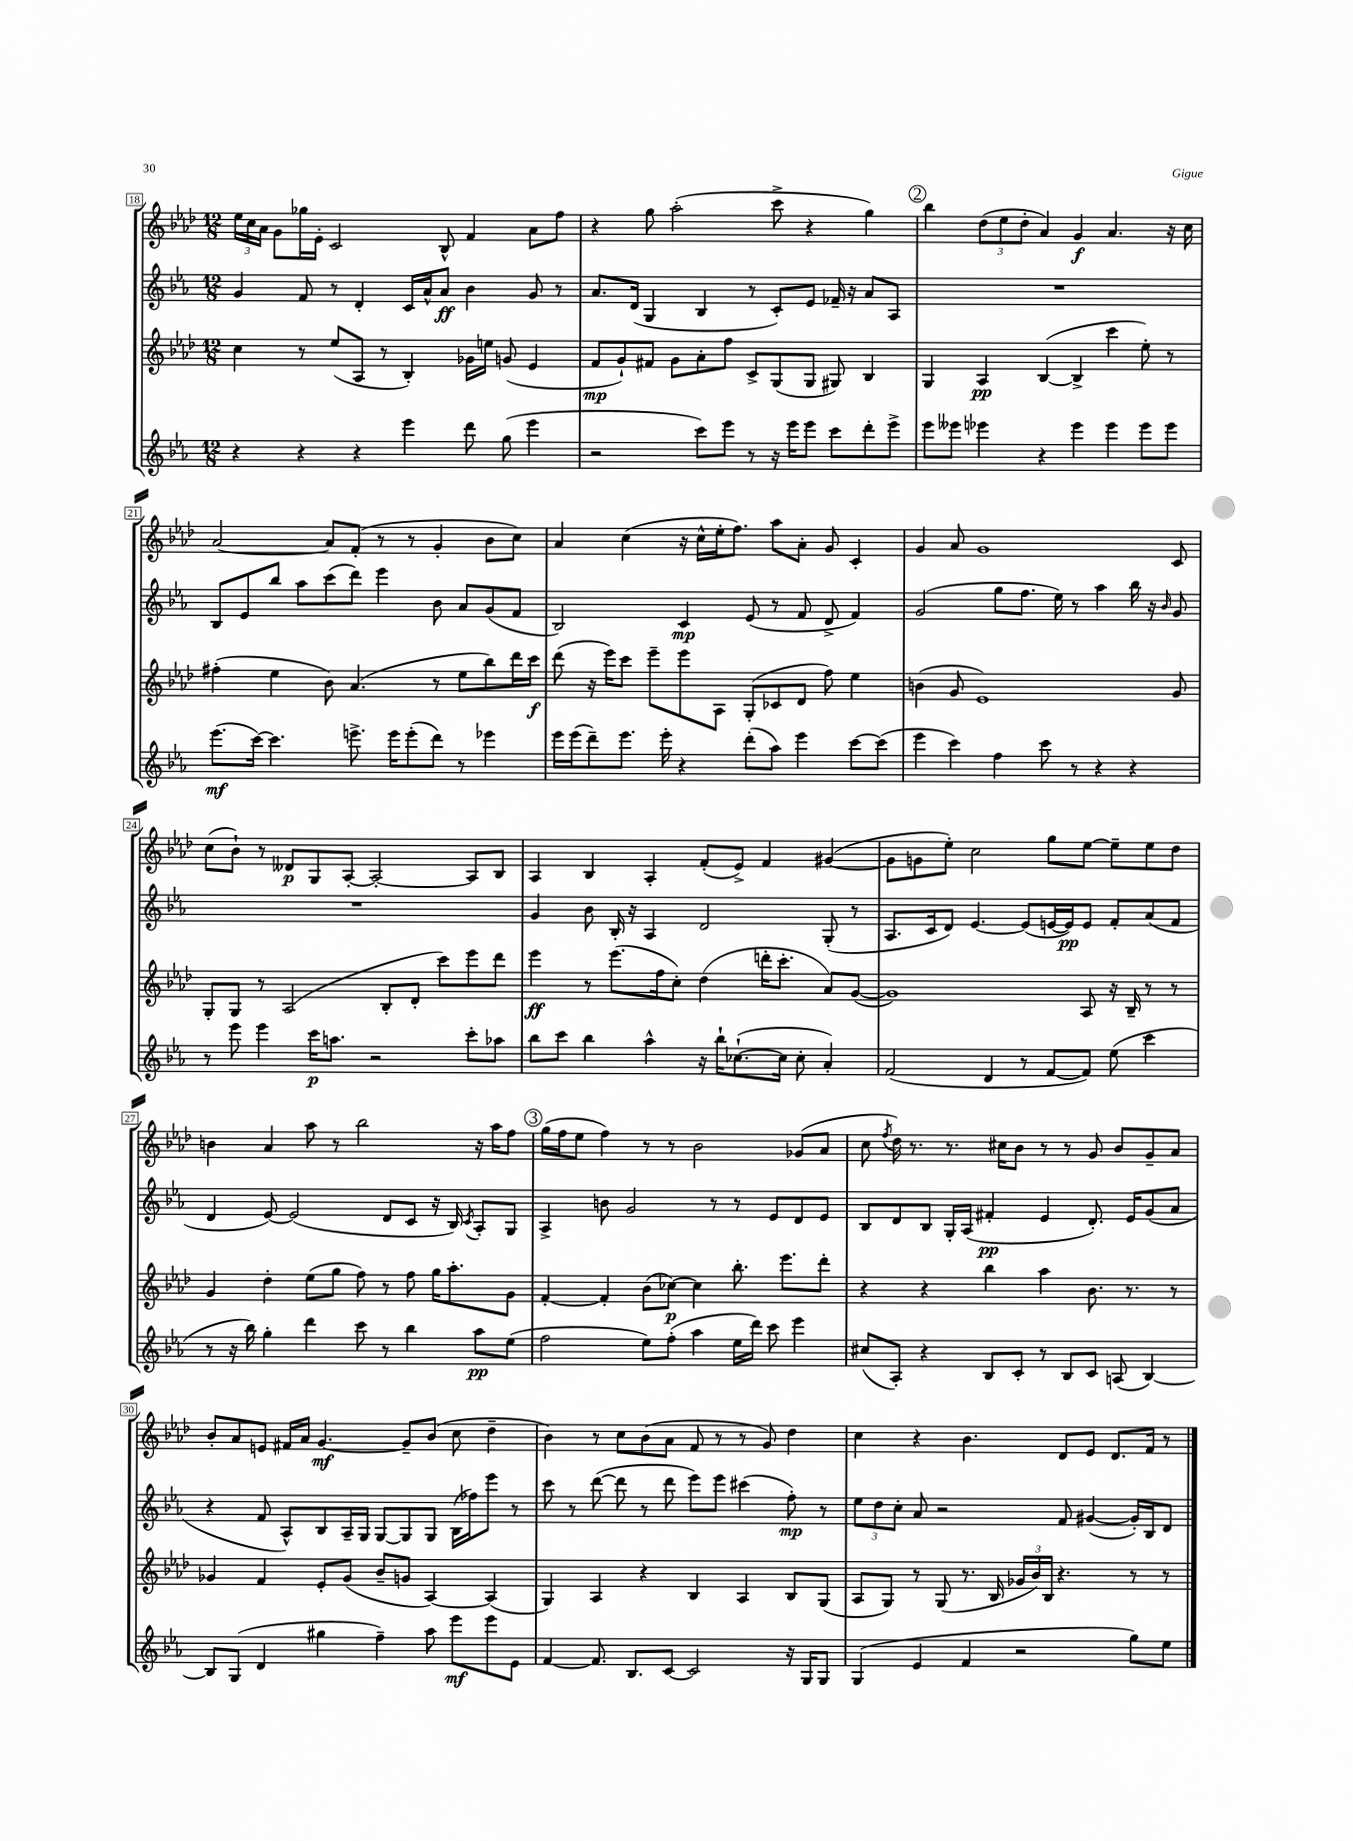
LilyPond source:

<<
\new StaffGroup <<
\new Staff = "s0" {
    \clef treble \key aes \major \numericTimeSignature \time 12/8
    \autoBeamOff \tuplet 3/2 { ees''16[ c''16 aes'16] } g'8[ ges''16 ees'16]-. c'2 bes8-^ f'4 aes'8[ f''8] |
    r4 g''8 aes''2-.( c'''8-> r4 g''4) |
    \mark \markup { \circle "2" } bes''4 \tuplet 3/2 { des''8[( ees''8 des''8]-. } aes'4) g'4\f aes'4. r16 c''16 |
    aes'2~ aes'8[ f'8]-.( r8 r8 g'4-. bes'8[ c''8]) |
    aes'4 c''4( r16 c''16[-^ ees''16-. f''8.]) aes''8[ aes'8]-. g'8 c'4-. |
    g'4 aes'8 g'1 c'8 |
    c''8[( bes'8]-!) r8 deses'8[\p g8 aes8]~-. aes2~-. aes8[ bes8] |
    aes4 bes4 aes4-. f'8[-.( ees'8]->) f'4 gis'4~( |
    gis'8[ g'8 ees''8]-.) c''2 g''8[ ees''8]~ ees''8[-- ees''8 des''8] |
    b'4 aes'4 aes''8 r8 bes''2 r16 aes''16[ f''8] |
    \mark \markup { \circle "3" } g''16[( f''16 ees''8] f''4) r8 r8 bes'2 ges'8[( aes'8] |
    c''8 \acciaccatura { f''8 } des''16) r8. r8. cis''16[ bes'8] r8 r8 g'8 bes'8[ g'8-- aes'8] |
    bes'8[-. aes'8 e'8] fis'16[ aes'16] g'4.~\mf g'8[-- bes'8]( c''8 des''4-- |
    bes'4) r8 c''8[ bes'8( aes'8] f'8 r8 r8 g'8) des''4 |
    c''4 r4 bes'4. des'8[ ees'8] des'8.[ f'16] r8 \bar "|." |
}
\new Staff = "s1" {
    \clef treble \key ees \major \numericTimeSignature \time 12/8
    \autoBeamOff g'4 f'8 r8 d'4-. c'16[ aes'16-^ aes'8]\ff bes'4 g'8 r8 |
    aes'8.[ d'16]( g4 bes4 r8 c'8[-.) ees'8] fes'16-- r16 aes'8[ aes8] |
    \mark \markup { \circle "2" } R1. |
    bes8[ ees'8 bes''8] aes''8[ c'''8( d'''8]) ees'''4 bes'8 aes'8[ g'8( f'8] |
    bes2) c'4\mp ees'8( r8 f'8 d'8-> f'4) |
    g'2( g''8[ f''8.] ees''16) r8 aes''4 bes''16 r16 \grace { bes'16 } g'8 |
    R1. |
    g'4 bes'8 bes16-. r16 aes4 d'2 g8-.( r8 |
    aes8.[ c'16 d'8]) ees'4.~ ees'8[( e'16~ e'16\pp) e'8] f'8[-. aes'8( f'8] |
    d'4 ees'8~) ees'2( d'8[ c'8] r16 bes16) \acciaccatura { c'8 } aes8[-. g8] |
    \mark \markup { \circle "3" } aes4-> b'8 g'2 r8 r8 ees'8[ d'8 ees'8] |
    bes8[ d'8 bes8] g16[-. aes16]( fis'4-.\pp ees'4 d'8.-.) ees'16[ g'8( aes'8] |
    r4 f'8 aes8[-^) bes8 aes16-- g16] g8[~ g8 g8] bes16[( fes''16) ees'''8] r8 |
    c'''8 r8 d'''8~( d'''8 r8 d'''8 ees'''8[) ees'''8] cis'''4( f''8-.\mp) r8 |
    \tuplet 3/2 { ees''8[ d''8 c''8]-. } aes'8 r2 f'8 gis'4~( gis'16[-.) bes16 d'8] \bar "|." |
}
\new Staff = "s2" {
    \clef treble \key aes \major \numericTimeSignature \time 12/8
    \autoBeamOff c''4 r8 ees''8[( aes8] r8 bes4-.) ges'16[ e''16] g'8( ees'4 |
    f'8[\mp g'8-!) fis'8] g'8[ aes'8-. f''8] c'8[-> g8( g8] gis8) bes4 |
    \mark \markup { \circle "2" } g4 aes4\pp bes4~( bes4-> c'''4 ees''8-.) r8 |
    fis''4-.( ees''4 bes'8) aes'4.( r8 ees''8[ bes''8) des'''16 c'''16]\f |
    des'''8( r16 ees'''16[) c'''8] ees'''8[-- ees'''8 aes8] g8[-.( ces'8 des'8] f''8) ees''4 |
    b'4( g'8 ees'1) g'8 |
    g8[-. g8] r8 aes2( bes8[-. des'8]-. c'''8[) ees'''8 des'''8] |
    ees'''4\ff r8 ees'''8.[( f''16 c''8]-.) des''4( d'''16[-. c'''8.]-. aes'8[) g'8]~( |
    g'1) aes8 r16 bes16-- r8 r8 |
    g'4 des''4-. ees''8[( g''8] f''8) r8 f''8 g''16[ aes''8.-. g'8] |
    \mark \markup { \circle "3" } f'4~-. f'4-. bes'8[( ces''8]~\p) ces''4 bes''8.-. ees'''8.[ des'''8]-. |
    r4 r4 bes''4 aes''4 bes'8. r8. r8 |
    ges'4 f'4 ees'8[-. ges'8]( bes'8[-- g'8] aes4~) aes4( |
    g4) aes4 r4 bes4 aes4 bes8[ g8]( |
    aes8[ g8]) r8 g8( r8. bes16 \tuplet 3/2 { ges'16[ bes'16) bes16] } r4. r8 r8 \bar "|." |
}
\new Staff = "s3" {
    \clef treble \key ees \major \numericTimeSignature \time 12/8
    \autoBeamOff r4 r4 r4 ees'''4 d'''8 g''8( ees'''4 |
    r2 c'''8[) ees'''8] r8 r16 ees'''16[ ees'''8] c'''8[ d'''8-. ees'''8]-> |
    \mark \markup { \circle "2" } ees'''8[ eeses'''8] ees'''4 r4 ees'''4 ees'''4 ees'''8[ ees'''8] |
    ees'''8.[\mf( c'''16]~) c'''4. e'''8.-> e'''16[ e'''8-.( d'''8]) r8 ees'''4 |
    ees'''16[ ees'''16( d'''8--) ees'''8.] ees'''16-. r4 d'''8[-.( aes''8]) ees'''4 c'''8[~ c'''8]( |
    ees'''4 c'''4) f''4 c'''8 r8 r4 r4 |
    r8 ees'''8 ees'''4 c'''16[\p a''8.] r2 c'''8[-. aes''8] |
    bes''8[ c'''8] bes''4 aes''4-^ r16 bes''16[-! ces''8.~-!( ces''16] ces''8-. aes'4-.) |
    f'2( d'4 r8 f'8[~ f'8]) ees''8( c'''4 |
    r8 r16 bes''16) g''4-. d'''4 c'''8 r8 bes''4 aes''8[\pp ees''8]( |
    \mark \markup { \circle "3" } f''2 ees''8[) f''8]-.( aes''4 ees''16[ d'''16]) c'''8 ees'''4 |
    cis''8[( aes8]-.) r4 bes8[ c'8]-. r8 bes8[ c'8] a8( bes4~) |
    bes8[ g8]( d'4 gis''4 f''4--) aes''8 ees'''8[\mf ees'''8 ees'8] |
    f'4~ f'8. bes8.[ c'8]~ c'2 r16 g16[ g8] |
    g4( ees'4 f'4 r2 g''8[) ees''8] \bar "|." |
}
>>
>>
\layout { \context { \Score currentBarNumber = #18 \override BarNumber.stencil = #(make-stencil-boxer 0.1 0.3 ly:text-interface::print) } }
